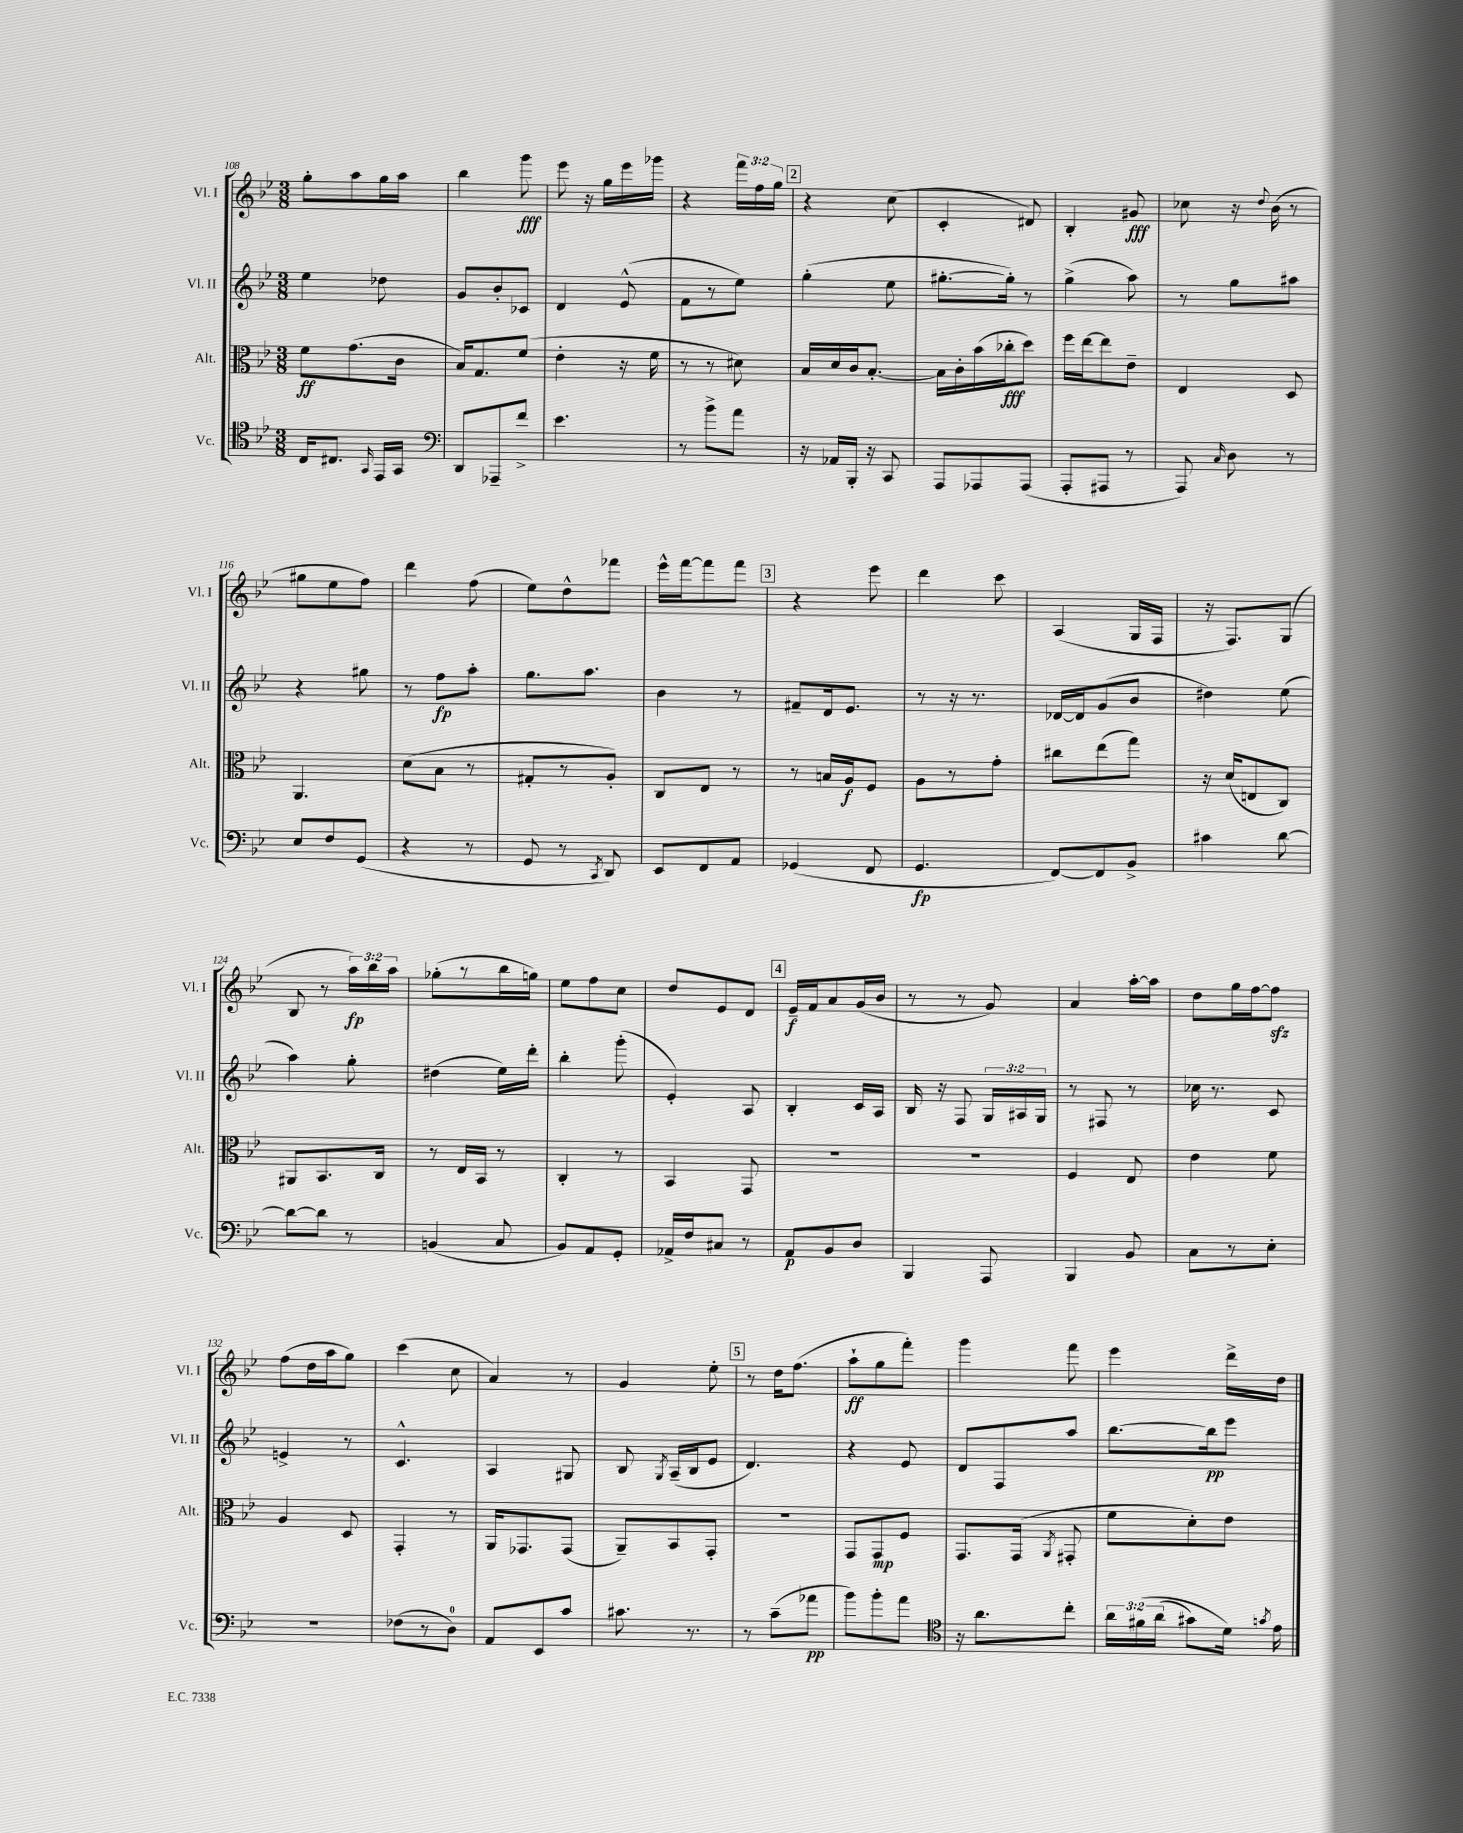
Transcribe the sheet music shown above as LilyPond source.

<<
\new StaffGroup <<
\new Staff = "s0" \with { instrumentName = "Vl. I" shortInstrumentName = "Vl. I" } {
    \clef treble \key bes \major \numericTimeSignature \time 3/8 \override Staff.TupletNumber.text = #tuplet-number::calc-fraction-text
    \autoBeamOff g''8[-. a''8 g''16 a''16] |
    bes''4 g'''8\fff |
    ees'''8 r16 g''16[ ees'''16 ges'''16] |
    r4 \tuplet 3/2 { f'''16[ f''16 g''16] } |
    \mark \markup { \box "2" } r4 c''8( |
    c'4-. dis'8) |
    bes4-. gis'8\fff |
    ces''8 r16 \appoggiatura { d''8 } bes'16( r8 |
    gis''8[ ees''8 f''8]) |
    d'''4 f''8( |
    ees''8[) d''8-^ fes'''8] |
    ees'''16[-^ f'''16~ f'''8 f'''8] |
    \mark \markup { \box "3" } r4 ees'''8 |
    d'''4 c'''8 |
    a4( g16[ f16] |
    r16 f8.[) g8]( |
    bes8 r8 \tuplet 3/2 { a''16[\fp) bes''16 a''16] } |
    ges''8[-.( r8 bes''16 g''16]) |
    ees''8[ f''8 c''8] |
    d''8[ ees'8 d'8] |
    \mark \markup { \box "4" } ees'16[--\f f'16 a'8 g'16( bes'16] |
    r8 r8 g'8) |
    a'4 a''16[~-. a''16] |
    d''8[ g''16 f''16~ f''8]\sfz |
    f''8[( d''16 a''16 g''8]) |
    c'''4( c''8 |
    a'4) r8 |
    g'4 ees''8-. |
    \mark \markup { \box "5" } r8 d''16[ f''8.]( |
    a''8[-!\ff g''8 f'''8]-.) |
    g'''4 f'''8 |
    ees'''4 d'''16[-> d''16] \bar "|." |
}
\new Staff = "s1" \with { instrumentName = "Vl. II" shortInstrumentName = "Vl. II" } {
    \clef treble \key bes \major \numericTimeSignature \time 3/8 \override Staff.TupletNumber.text = #tuplet-number::calc-fraction-text
    \autoBeamOff ees''4 des''8 |
    g'8[ bes'8-. ces'8] |
    d'4 ees'8-^( |
    f'8[ r8 ees''8]) |
    \mark \markup { \box "2" } g''4-.( ees''8 |
    gis''8.[~-. gis''16]-.) r8 |
    g''4->( a''8) |
    r8 g''8[ ais''8] |
    r4 gis''8 |
    r8 f''8[\fp a''8]-. |
    g''8.[ a''8.] |
    bes'4 r8 |
    \mark \markup { \box "3" } fis'8[-- d'16 ees'8.] |
    r8 r16 r8. |
    des'16[~ des'16 g'8( bes'8] |
    dis''4) ees''8( |
    a''4) g''8-. |
    dis''4( ees''16[) d'''16]-. |
    bes''4-. g'''8-.( |
    ees'4-.) a8 |
    \mark \markup { \box "4" } bes4-. c'16[ a16] |
    bes16 r16 f8 \tuplet 3/2 { g16[ ais16 g16] } |
    r8 fis8 r8 |
    ces''16 r8. c'8 |
    e'4-> r8 |
    c'4.-^ |
    a4 gis8 |
    bes8 \acciaccatura { g8 } a16[--( bes16 ees'8] |
    \mark \markup { \box "5" } d'4.) |
    r4 ees'8 |
    d'8[ f8 a''8] |
    bes''8.[~ bes''16\pp ees'''8] \bar "|." |
}
\new Staff = "s2" \with { instrumentName = "Alt." shortInstrumentName = "Alt." } {
    \clef alto \key bes \major \numericTimeSignature \time 3/8
    \autoBeamOff f'8[\ff g'8.( c'16] |
    bes16[) g8. f'8]( |
    ees'4-. r16 f'16 |
    r8 r8 dis'8) |
    \mark \markup { \box "2" } bes16[ d'16 c'16 bes8.]~-. |
    bes16[ c'16-. bes'16( ces''16-.\fff d''8]) |
    f''16[ ees''16~ ees''8 ees'8]-- |
    ees4 d8 |
    a,4. |
    d'8[( bes8] r8 |
    gis8[-. r8 a8]-.) |
    c8[ ees8] r8 |
    \mark \markup { \box "3" } r8 b16[ a16\f f8] |
    a8[ r8 g'8]-. |
    cis''8[ ees''8( g''8]) |
    r16 d'16[( e8 c8]) |
    ais,8[ bes,8. c16] |
    r8 ees16[ bes,16] r8 |
    c4-. r8 |
    bes,4 g,8 |
    \mark \markup { \box "4" } R4. |
    R4. |
    f4 ees8 |
    ees'4 f'8 |
    a4 d8 |
    g,4-. r8 |
    a,16[ ges,8. ges,8]( |
    a,8[--) bes,8 g,8]-. |
    \mark \markup { \box "5" } R4. |
    g,8[ g,8\mp f8] |
    g,8.[ g,16]( \acciaccatura { a,8 } gis,8-. |
    f'8[ d'8-.) ees'8] \bar "|." |
}
\new Staff = "s3" \with { instrumentName = "Vc." shortInstrumentName = "Vc." } {
    \clef tenor \key bes \major \numericTimeSignature \time 3/8 \override Staff.TupletNumber.text = #tuplet-number::calc-fraction-text
    \autoBeamOff c16[ cis8.] \grace { g,16 } ees,16[ g,16] |
    \clef bass d,8[ aes,,8-- f'8]-> |
    ees'4. |
    r8 bes'8[-> a'8] |
    \mark \markup { \box "2" } r16 aes,16[ bes,,16]-. r16 c,8 |
    a,,8[ aes,,8 aes,,8]( |
    a,,8[-. ais,,8] r8 |
    a,,8) \grace { c16 } d8 r8 |
    ees8[ f8 g,8]( |
    r4 r8 |
    g,8 r8 \acciaccatura { c,8 } d,8) |
    ees,8[ f,8 a,8] |
    \mark \markup { \box "3" } ges,4( f,8 |
    g,4.\fp |
    f,8[~) f,8 bes,8]-> |
    cis'4 d'8~ |
    d'8[~ d'8] r8 |
    b,4( c8 |
    bes,8[) a,8 g,8]-. |
    aes,16[-> f16 cis8] r8 |
    \mark \markup { \box "4" } a,8[\p bes,8 d8] |
    bes,,4 a,,8 |
    bes,,4 bes,8 |
    c8[ r8 ees8]-. |
    R4. |
    fes8[( r8 d8]-0) |
    a,8[ ees,8 c'8] |
    cis'8. r8. |
    \mark \markup { \box "5" } r8 c'8[--( aes'8]\pp |
    bes'8[) bes'8-. a'8] |
    \clef tenor r16 a'8.[ c''8]-. |
    \tuplet 3/2 { a'16[ fis'16\( a'16]( } gis'8[) d'16]\) \acciaccatura { g'8 } ees'16 \bar "|." |
}
>>
>>
\layout { \context { \Score currentBarNumber = #108 } }
